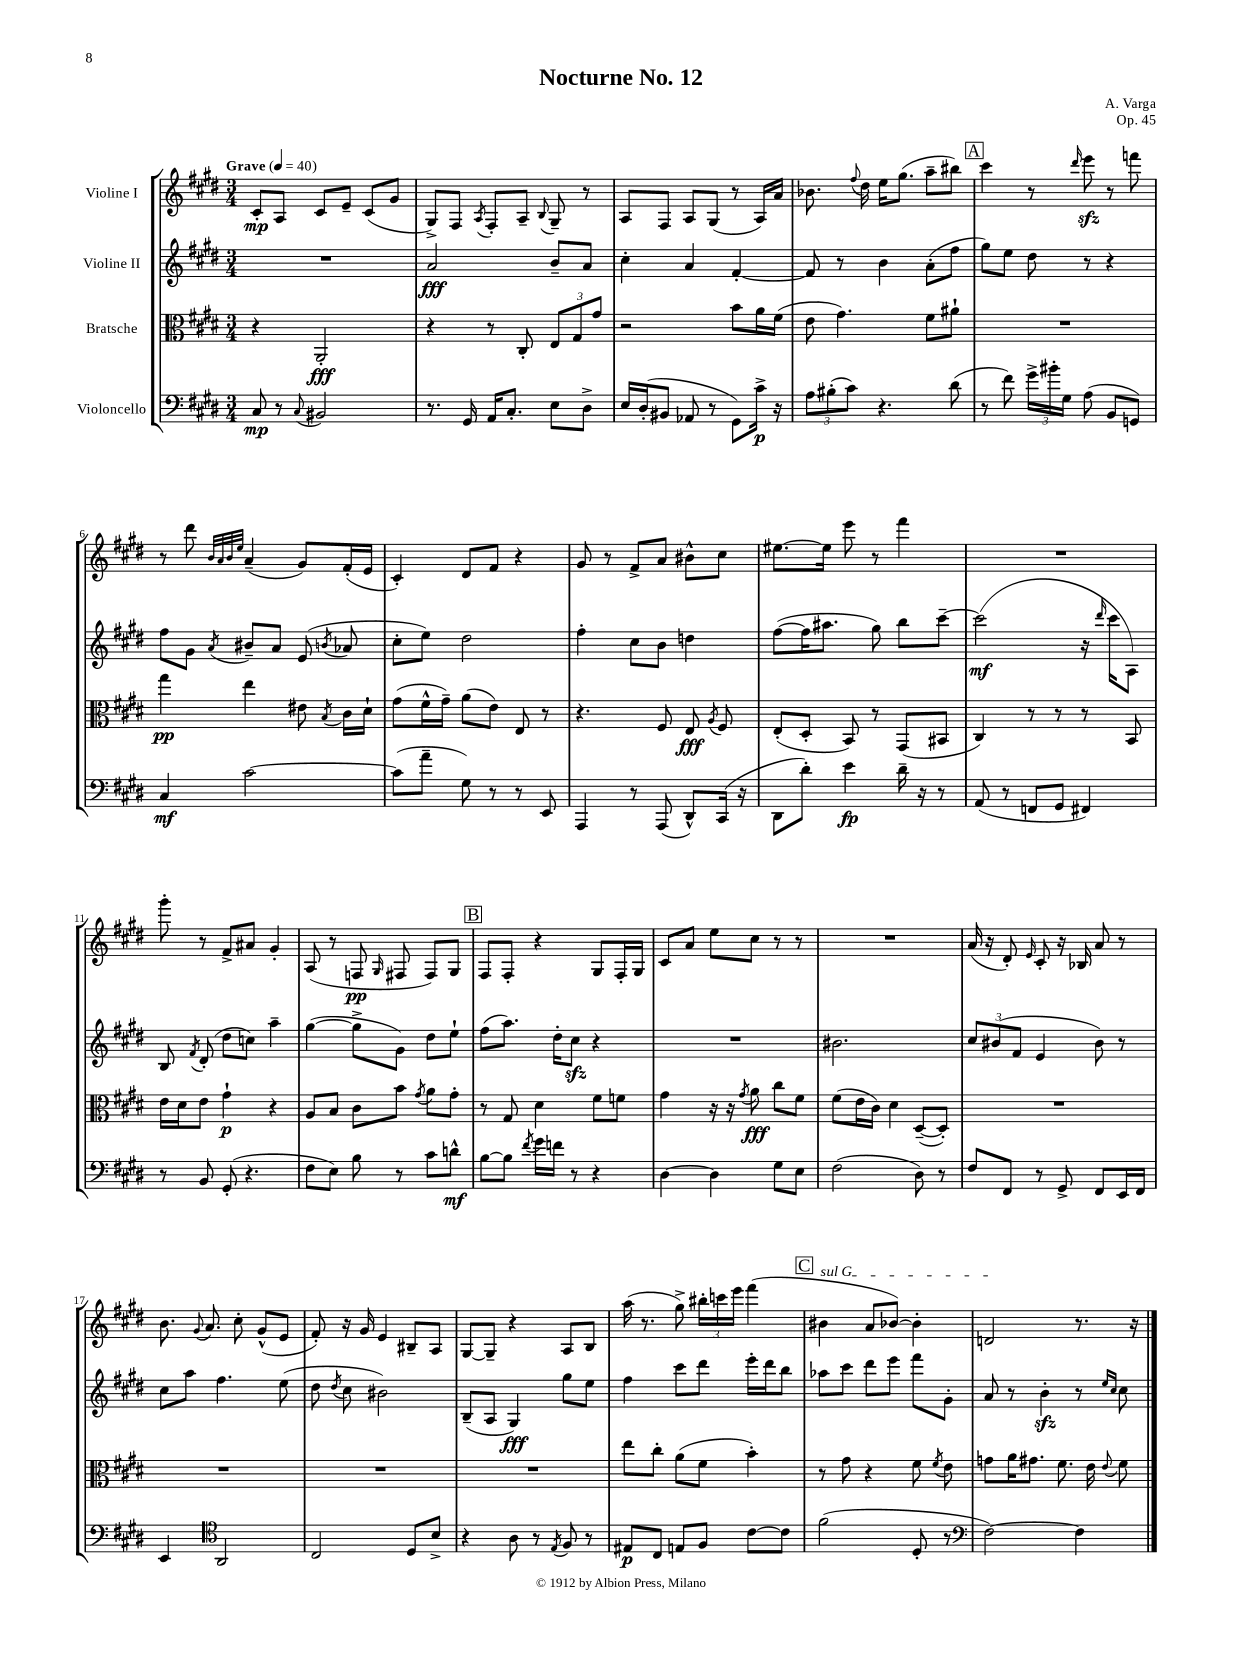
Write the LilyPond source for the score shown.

\header { title = "Nocturne No. 12" composer = "A. Varga" opus = "Op. 45" }
<<
\new StaffGroup <<
\new Staff = "s0" \with { instrumentName = "Violine I" } {
    \clef treble \key e \major \numericTimeSignature \time 3/4 \tempo "Grave" 4 = 40
    \autoBeamOff cis'8[-.\mp a8] cis'8[ e'8]-- cis'8[( gis'8] |
    gis8[->) fis8] \acciaccatura { a8 } fis8[-. a8]-- \appoggiatura { b8 } gis8-- r8 |
    a8[ fis8] a8[ gis8]( r8 a16[) a'16] |
    bes'8. \appoggiatura { fis''8 } dis''16 e''16[ gis''8.]( a''8[-- bis''8]) |
    \mark \markup { \box "A" } cis'''4 r8 \grace { dis'''16 } e'''8\sfz r8 f'''8 |
    r8 dis'''8 \grace { b'32[ a'32 b'32 e''32] } a'4--( gis'8[) fis'16-.( e'16] |
    cis'4-.) dis'8[ fis'8] r4 |
    gis'8 r8 fis'8[-> a'8] bis'8[-^ cis''8] |
    eis''8.[~ eis''16] e'''8 r8 fis'''4 |
    R2. |
    gis'''8-. r8 fis'8[-> ais'8] gis'4-. |
    a8( r8 f8\pp \grace { gis16 } fis8 fis8[) gis8] |
    \mark \markup { \box "B" } fis8[ fis8]-. r4 gis8[ fis16-. gis16] |
    cis'8[ a'8] e''8[ cis''8] r8 r8 |
    R2. |
    a'16( r16 dis'8-.) \grace { e'16 } cis'8-. r16 bes16 a'8 r8 |
    b'8. \appoggiatura { gis'8 } a'8. cis''8-. gis'8[-^( e'8] |
    fis'8-.) r16 gis'16 e'4 bis8[-- a8] |
    gis8[~ gis8]-- r4 a8[ b8] |
    a''16( r8. gis''8->) \tuplet 3/2 { bis''16[-. c'''16 e'''16] } fis'''4( |
    \mark \markup { \box "C" } \once \override TextSpanner.bound-details.left.text = \markup { \italic "sul G" } bis'4\startTextSpan a'8[ bes'8]~) bes'4-. |
    d'2\stopTextSpan r8. r16 \bar "|." |
}
\new Staff = "s1" \with { instrumentName = "Violine II" } {
    \clef treble \key e \major \numericTimeSignature \time 3/4
    \autoBeamOff R2. |
    a'2\fff b'8[-- a'8] |
    cis''4-. a'4 fis'4~-. |
    fis'8 r8 b'4 a'8[-.( fis''8] |
    \mark \markup { \box "A" } gis''8[) e''8] dis''8 r8 r4 |
    fis''8[ gis'8] \acciaccatura { a'8 } bis'8[-- a'8] e'8( \acciaccatura { b'8 } aes'8 |
    cis''8[-. e''8]) dis''2 |
    fis''4-. cis''8[ b'8] d''4 |
    fis''8[~( fis''16 ais''8.] gis''8) b''8[ cis'''8]~-- |
    cis'''2\mf( r16 \grace { dis'''16 } cis'''16[ a8]) |
    b8 \acciaccatura { fis'8 } dis'8-.( dis''8[ c''8]) a''4-- |
    gis''4~( gis''8[-> gis'8]) dis''8[ e''8]-! |
    \mark \markup { \box "B" } fis''8[( a''8.]) dis''16[-. cis''8]\sfz r4 |
    R2. |
    bis'2. |
    \tuplet 3/2 { cis''8[ bis'8( fis'8] } e'4 bis'8) r8 |
    cis''8[ a''8] fis''4. e''8( |
    dis''8 \acciaccatura { dis''8 } cis''8 bis'2) |
    b8[--( a8] gis4\fff) gis''8[ e''8] |
    fis''4 cis'''8[ dis'''8] e'''16[-. dis'''16 b''8] |
    \mark \markup { \box "C" } aes''8[ cis'''8] dis'''8[ e'''8] fis'''8[ gis'8]-. |
    a'8 r8 b'4-.\sfz r8 \grace { e''16[ cis''16] } cis''8 \bar "|." |
}
\new Staff = "s2" \with { instrumentName = "Bratsche" } {
    \clef alto \key e \major \numericTimeSignature \time 3/4
    \autoBeamOff r4 a,2-.\fff |
    r4 r8 cis8-. \tuplet 3/2 { e8[ gis8 gis'8] } |
    r2 b'8[ a'16 fis'16]( |
    e'8 gis'4.) fis'8[ ais'8]-! |
    \mark \markup { \box "A" } R2. |
    gis''4\pp e''4 eis'8 \acciaccatura { b8 } cis'16[ dis'16]-! |
    gis'8[( fis'16-^ gis'16]--) a'8[( e'8]) e8 r8 |
    r4. fis8 e8\fff \acciaccatura { a8 } fis8 |
    e8[-.( dis8]-. b,8) r8 gis,8[( bis,8] |
    cis4) r8 r8 r8 b,8 |
    e'16[ dis'16 e'8] gis'4-!\p r4 |
    a8[ b8] cis'8[ b'8] \acciaccatura { gis'8 } a'8[ gis'8]-. |
    \mark \markup { \box "B" } r8 gis8 dis'4 fis'8[ f'8] |
    gis'4 r16 r16 \acciaccatura { gis'8 } a'8\fff cis''8[ fis'8] |
    fis'8[( e'16 cis'16]) dis'4 dis8[~--( dis8]-.) |
    R2. |
    R2. |
    R2. |
    R2. |
    e''8[ cis''8]-. a'8[( fis'8] b'4-.) |
    \mark \markup { \box "C" } r8 gis'8 r4 fis'8 \acciaccatura { fis'8 } e'8 |
    g'8[ a'16 gis'8.] fis'8. e'16 \appoggiatura { e'8 } fis'8 \bar "|." |
}
\new Staff = "s3" \with { instrumentName = "Violoncello" } {
    \clef bass \key e \major \numericTimeSignature \time 3/4
    \autoBeamOff cis8\mp r8 \appoggiatura { cis8 } bis,2 |
    r8. gis,16 a,16[ cis8.]-. e8[ dis8]-> |
    e16[ dis16-.( bis,8] aes,8 r8 gis,8[) cis'16]->\p r16 |
    \tuplet 3/2 { a8[ bis8-.( cis'8]) } r4. dis'8( |
    \mark \markup { \box "A" } r8 fis'8) \tuplet 3/2 { gis'16[-> bis'16-. gis16] } a8( b,8[ g,8]) |
    cis4\mf cis'2~ |
    cis'8[( a'8]-- gis8) r8 r8 e,8 |
    a,,4 r8 a,,8( dis,8[-^) cis,16]( r16 |
    dis,8[ dis'8]-.) e'4\fp dis'16-- r16 r8 |
    a,8( r8 f,8[ gis,8] fis,4) |
    r8 b,8 gis,8-.( r4. |
    fis8[ e8]) b8 r8 cis'8[ d'8]-^\mf |
    \mark \markup { \box "B" } b8[~ b8] \acciaccatura { fis'8 } gis'16[ f'16] r8 r4 |
    dis4~ dis4 gis8[ e8] |
    fis2( dis8) r8 |
    fis8[ fis,8] r8 gis,8-> fis,8[ e,16 fis,16] |
    e,4 \clef tenor a,2 |
    cis2 dis8[ b8]-> |
    r4 a8 r8 \acciaccatura { e8 } fis8 r8 |
    eis8[\p cis8] e8[ fis8] cis'8[~ cis'8] |
    \mark \markup { \box "C" } fis'2( dis8-. r8 |
    \clef bass fis2~) fis4 \bar "|." |
}
>>
>>
